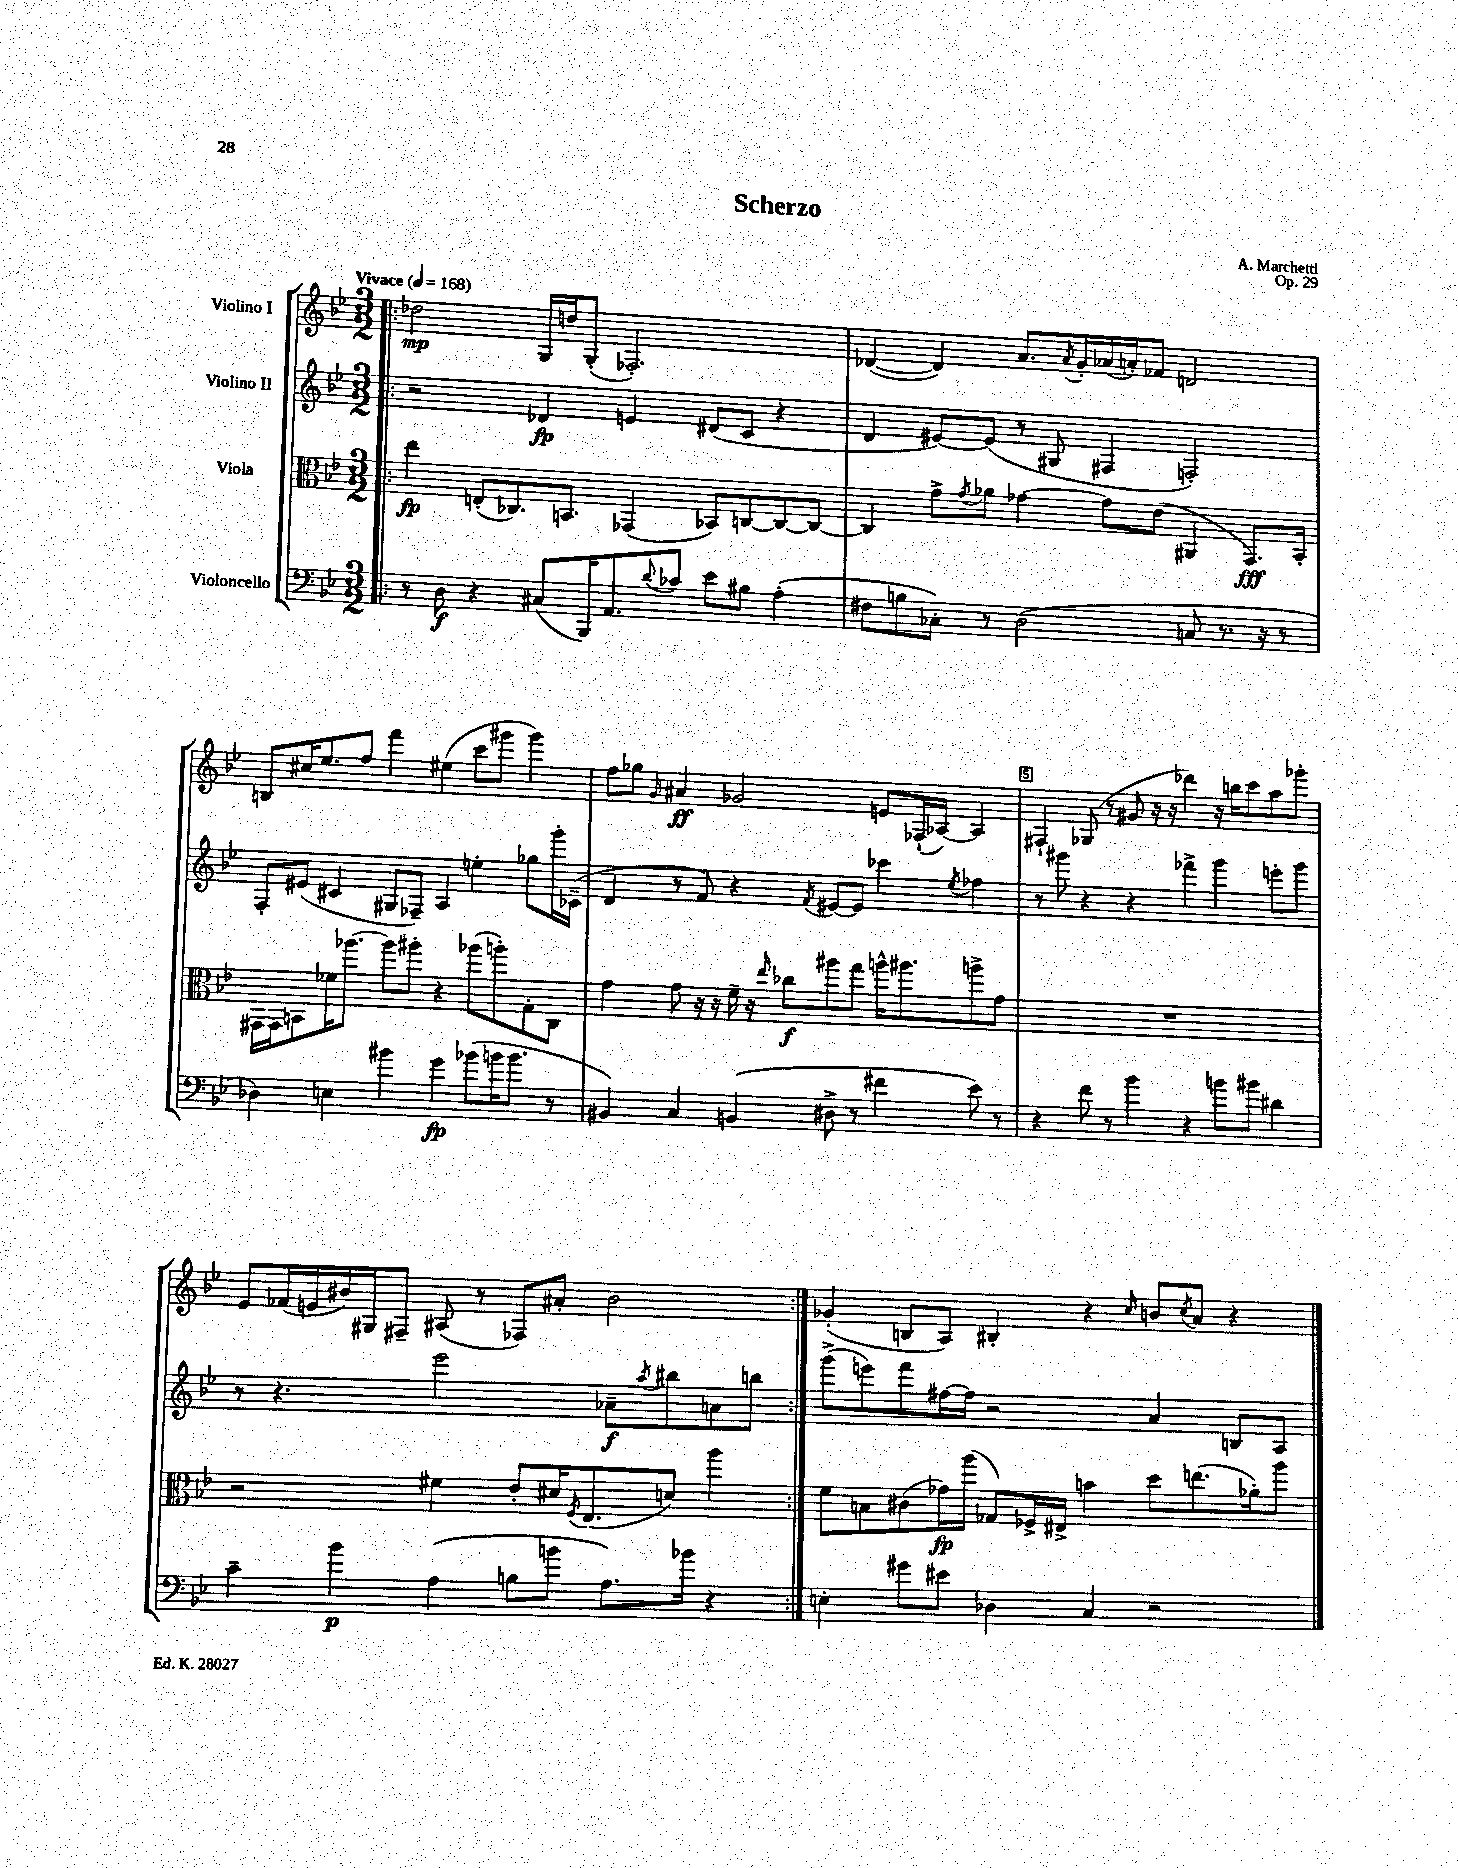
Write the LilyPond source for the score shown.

\header { title = "Scherzo" composer = "A. Marchetti" opus = "Op. 29" }
<<
\new StaffGroup <<
\new Staff = "s0" \with { instrumentName = "Violino I" } {
    \clef treble \key bes \major \numericTimeSignature \time 3/2 \tempo "Vivace" 4 = 168
    \repeat volta 2 { \bar ".|:" des''2\mp g16 d''16 g8-.( fes2.-.) |
    des'4~( des'4) a'8. \acciaccatura { a'8 } g'16-. aes'16( a'16-.) fes'8 d'2 |
    b8 cis''16 ees''8. f''8 f'''4 eis''4( c'''8 gis'''8 gis'''4) |
    f''8 ges''8 \grace { g'16 } ais'4\ff ges'2 e'8 fes16-!( aes16~) aes4 |
    fis4-! ges8( r8 gis'8 r16 r16 des'''4) r16 b''16 c'''8 a''8 ges'''8-. |
    ees'8 fes'16( e'16 bis'16) gis16 fis8-- ais8( r8 fes8) ais'8-. bis'2 | }
    ges'4-.( b8 a8) bis4-. r4 \grace { c''16 } b'8 \acciaccatura { c''8 } a'8 r4 \bar "|." |
}
\new Staff = "s1" \with { instrumentName = "Violino II" } {
    \clef treble \key bes \major \numericTimeSignature \time 3/2
    \repeat volta 2 { \bar ".|:" r2 des'4\fp e'4 dis'8( c'8 r4 |
    d'4 eis'8~) eis'8( r8 gis8 fis4 f2-.) |
    f8-. eis'8( cis'4 gis8 fes8--) a4 e''4-. ges''8 g'''16-. ces'16--( |
    d'4 r8 f'8) r4 \acciaccatura { f'8 } eis'8~ eis'8 ces'''4 \acciaccatura { ees''8 } fes''4 |
    r8 gis'''8 r4 r4 fes'''4-> gis'''4 e'''8-. gis'''8 |
    r8 r4. ees'''2 aes'8--\f \acciaccatura { a''8 } bis''8 a'8 b''8 | }
    g'''8->( e'''8) f'''8 fis''16~ fis''16 r2 a'4 b8 a8 \bar "|." |
}
\new Staff = "s2" \with { instrumentName = "Viola" } {
    \clef alto \key bes \major \numericTimeSignature \time 3/2
    \repeat volta 2 { \bar ".|:" ees''4\fp e8-.( ces8.) b,8. ges,4( bes,8) c8~ c8~ c8~ |
    c4 g'8-> \acciaccatura { g'8 } aes'8 ges'4~ ges'8 ees'8( ais,4 g,8.\fff) bes,16-. |
    gis,16~ gis,16 b,8 fes'16 aes''8.~ aes''8 ais''8-. r4 aes''8( a''8-.) g8-. c8 |
    g'4 g'8 r16 r16 f'16-- r16 \grace { ees''16 } ces''8\f ais''8 g''8 a''16-^ ais''8. a''8-> g'8 |
    R1. |
    r2 fis'4 ees'8-. dis'16 \acciaccatura { f8 } ees8.( d'8) a''4 | }
    f'8 b8 cis'8( ges'16\fp) a''16( ges8) fes16-> eis16-> b'4 d''8 e''8.( aes'16-.) a''8 \bar "|." |
}
\new Staff = "s3" \with { instrumentName = "Violoncello" } {
    \clef bass \key bes \major \numericTimeSignature \time 3/2
    \repeat volta 2 { \bar ".|:" r8 d8\f r4 cis8( bes,,16) a,8. \appoggiatura { d'8 } ces'8 ees'8 bis8 a4-.( |
    fis8 b8 ces8-.) r8 d2( c8 r8. r16 r8 |
    des4) e4 bis'4 g'4\fp bes'8( b'16 b'8. r8 |
    bis,4) c4 b,4( dis8-> r8 fis'4 ees'8) r8 |
    r4 f'8 r8 bes'4 r4 b'8 bis'8 dis'4 |
    c'4-- bes'4\p a4( b8 b'8 a8.) bes'16 r4 | }
    e4-. gis'8 eis'8 des4 c4 r2 \bar "|." |
}
>>
>>
\layout { \context { \Score \override BarNumber.break-visibility = ##(#f #t #t) barNumberVisibility = #(every-nth-bar-number-visible 5) \override BarNumber.stencil = #(make-stencil-boxer 0.1 0.3 ly:text-interface::print) } }
